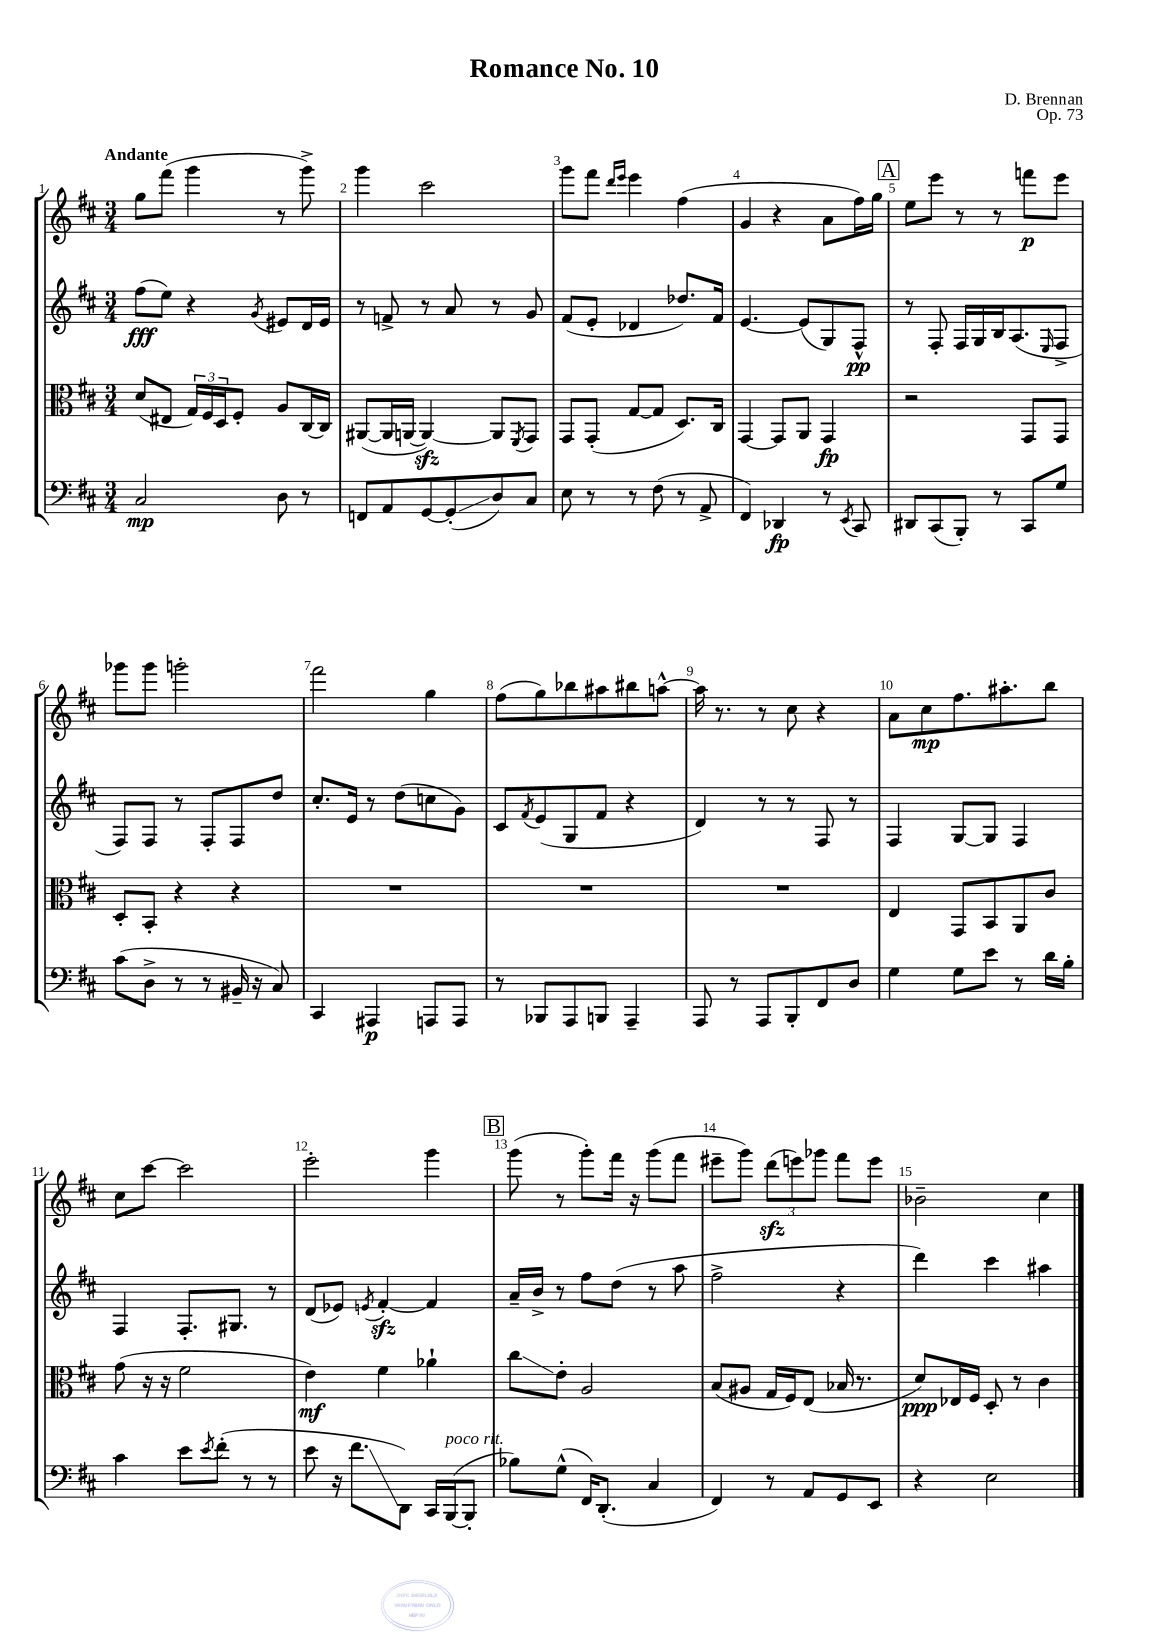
\header { title = "Romance No. 10" composer = "D. Brennan" opus = "Op. 73" }
<<
\new StaffGroup <<
\new Staff = "s0" {
    \clef treble \key d \major \numericTimeSignature \time 3/4 \tempo "Andante"
    g''8 fis'''8( g'''4 r8 g'''8->) |
    g'''4 cis'''2 |
    g'''8 fis'''8 \grace { d'''16 e'''16 } e'''4 fis''4( |
    g'4 r4 a'8 fis''16) g''16 |
    \mark \markup { \box "A" } e''8 e'''8 r8 r8 f'''8\p e'''8 |
    ges'''8 ges'''8 g'''2-. |
    fis'''2 g''4 |
    fis''8( g''8) bes''8 ais''8 bis''8 a''8~-^ |
    a''16 r8. r8 cis''8 r4 |
    a'8 cis''8\mp fis''8. ais''8.-. b''8 |
    cis''8 cis'''8~ cis'''2 |
    e'''2-. g'''4 |
    \mark \markup { \box "B" } g'''8( r8 g'''8-.) fis'''16 r16 g'''8( fis'''8 |
    eis'''8-- g'''8) \tuplet 3/2 { d'''8\sfz( e'''8) ges'''8 } fis'''8 e'''8 |
    bes'2-- cis''4 \bar "|." |
}
\new Staff = "s1" {
    \clef treble \key d \major \numericTimeSignature \time 3/4
    fis''8\fff( e''8) r4 \acciaccatura { g'8 } eis'8 d'16 eis'16 |
    r8 f'8-> r8 a'8 r8 g'8 |
    fis'8( e'8-. des'4 des''8.) fis'16 |
    e'4.~ e'8( g8) fis8-^\pp |
    \mark \markup { \box "A" } r8 fis8-. fis16 g16 b16 a8.( \grace { e16 } fis8-> |
    fis8) fis8 r8 fis8-. fis8 d''8 |
    cis''8.-. e'16 r8 d''8( c''8 g'8) |
    cis'8 \acciaccatura { fis'8 } e'8( g8 fis'8 r4 |
    d'4) r8 r8 fis8 r8 |
    fis4 g8~ g8 fis4 |
    fis4 fis8.-. gis8. r8 |
    d'8( ees'8) \acciaccatura { e'8 } fis'4~-.\sfz fis'4 |
    \mark \markup { \box "B" } a'16-- b'16-> r8 fis''8 d''8( r8 a''8 |
    fis''2-> r4 |
    d'''4) cis'''4 ais''4 \bar "|." |
}
\new Staff = "s2" {
    \clef alto \key d \major \numericTimeSignature \time 3/4
    d'8( eis8 \tuplet 3/2 { g16) fis16 d16 } fis8-. a8 cis16~ cis16 |
    ais,8~( ais,16 a,16~ a,4~\sfz) a,8 \acciaccatura { fis,8 } g,8 |
    g,8 g,8-.( g8~ g8 d8.) cis16 |
    g,4~ g,8 a,8 g,4\fp |
    \mark \markup { \box "A" } r2 g,8 g,8 |
    d8-. b,8-. r4 r4 |
    R2. |
    R2. |
    R2. |
    e4 g,8 b,8 a,8 cis'8 |
    g'8( r16 r16 fis'2 |
    e'4\mf) fis'4 aes'4-! |
    \mark \markup { \box "B" } cis''8\glissando e'8-. a2 |
    b8( ais8 g16 fis16) e8( bes16 r8. |
    d'8\ppp) ees16 fis16 d8-. r8 cis'4 \bar "|." |
}
\new Staff = "s3" {
    \clef bass \key d \major \numericTimeSignature \time 3/4
    cis2\mp d8 r8 |
    f,8 a,8 g,8~ g,8-.\glissando( d8) cis8 |
    e8 r8 r8 fis8( r8 a,8-> |
    fis,4) des,4\fp r8 \acciaccatura { e,8 } cis,8 |
    \mark \markup { \box "A" } dis,8 cis,8( b,,8-.) r8 cis,8 g8 |
    cis'8( d8-> r8 r8 bis,16-- r16 cis8) |
    cis,4 ais,,4\p a,,8 a,,8 |
    r8 bes,,8 a,,8 b,,8 a,,4-- |
    a,,8 r8 a,,8 b,,8-. fis,8 d8 |
    g4 g8 e'8 r8 d'16 b16-. |
    cis'4 e'8 \acciaccatura { e'8 } fis'8-.( r8 r8 |
    e'8 r16 fis'8.\glissando d,8) cis,16 b,,16~^\markup { \italic "poco rit." }( b,,8-. |
    \mark \markup { \box "B" } bes8) g8-^( fis,16) d,8.-.( cis4 |
    fis,4) r8 a,8 g,8 e,8 |
    r4 e2 \bar "|." |
}
>>
>>
\layout { \context { \Score \override BarNumber.break-visibility = ##(#f #t #t) barNumberVisibility = #all-bar-numbers-visible } }
